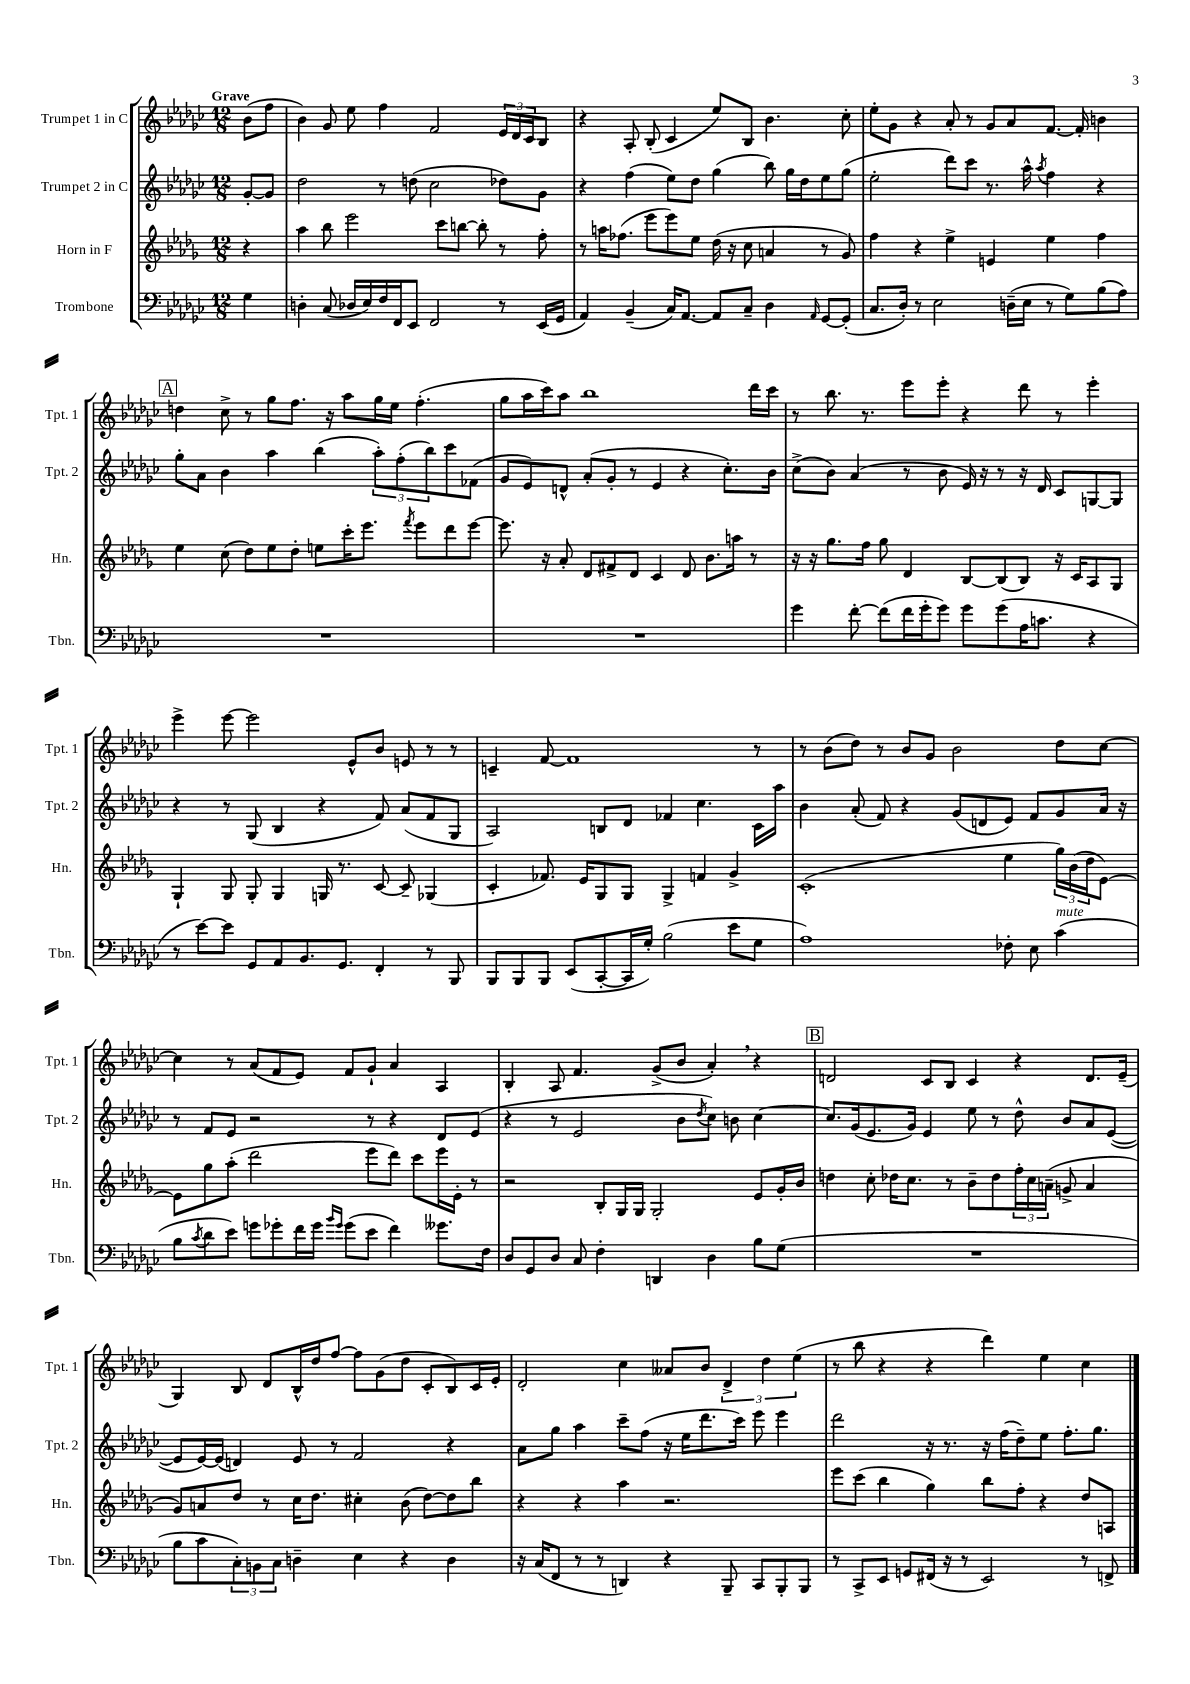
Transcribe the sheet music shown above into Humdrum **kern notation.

**kern	**kern	**kern	**kern
*staff4	*staff3	*staff2	*staff1
*clefF4	*clefG2	*clefG2	*clefG2
*k[b-e-a-d-g-c-]	*k[b-e-a-d-g-]	*k[b-e-a-d-g-c-]	*k[b-e-a-d-g-c-]
*M12/8	*M12/8	*M12/8	*M12/8
4G-	4r	[8g-'	(8b-
.	.	8g-]	8ff
=	=	=	=
4D'	4aa-	2dd-	4b-)
(8C-	8bb-	.	8g-
16D-	2eee-	.	8ee-
16E-)	.	.	.
16F	.	8r	4ff
16FF	.	.	.
8EE-	.	(8dd	.
2FF	.	2cc-	2f
.	8ccc	.	.
.	[8bb	.	.
.	8bb']	.	.
8r	8r	8dd-)	24e-
.	.	.	24d-
.	.	.	24c-
(16EE-	8ff'	8g-	8B-
16GG-	.	.	.
=	=	=	=
4AA-)	8r	4r	4r
.	16aa	.	.
.	(8.ff-	.	.
(4BB-~	.	(4ff	8A-'
.	8eee-	.	(8B-'
16C-)	8eee-)	8ee-)	4c-
[8.AA-	.	.	.
.	8ee-	8dd-	.
8AA-]	(16dd-	(4gg-	8ee-)
.	16r	.	.
8C-~	8cc	.	8B-
4D-	4a	8bb-)	4.b-
.	.	16gg-	.
.	.	16dd-	.
16qqAA-	.	.	.
[8GG-	8r	8ee-	.
(8GG-']	8g-)	(8gg-	8cc-'
=	=	=	=
8.C-	4ff	2ee-'	8ee-'
.	.	.	8g-
16D-')	.	.	.
8r	4r	.	4r
2E-	.	.	.
.	4ee-^	8ddd-)	8a-'
.	.	8ccc-	8r
.	4e	8.r	8g-
(16D~	.	.	8a-
16E-	.	16aa-^^	.
.	.	8qaa-	.
8r	4ee-	4ff	[8.f
8G-)	.	.	.
.	.	.	16f']
(8B-	4ff	4r	4b
8A-)	.	.	.
=	=	=	=
1.r	4ee-	8gg-'	4dd
.	.	8a-	.
.	(8cc	4b-	8cc-^
.	8dd-)	.	8r
.	8ee-	4aa-	8gg-
.	8dd-'	.	8.ff
.	8ee	(4bb-	.
.	.	.	16r
.	16ccc'	.	8aa-
.	8.eee-	.	.
.	.	12aa-')	16gg-
.	.	.	16ee-
.	.	(12ff'	.
.	8qfff	.	.
.	8eee-	.	(4.ff'
.	.	12bb-)	.
.	8ddd-	8ccc-	.
.	[8eee-	(8f-	.
=	=	=	=
1.r	8.eee-]	8g-	8gg-
.	.	8e-)	16aa-
.	16r	.	16ccc-)
.	8a-'	8d^^	8aa-
.	8d-	(8a-'	1bb-
.	8f#^	8g-'	.
.	8d-	8r	.
.	4c	4e-	.
.	8d-	4r	.
.	8.b-	.	.
.	.	8.cc-')	.
.	16aa	.	.
.	8r	.	16ddd-
.	.	16b-	16ccc-
=	=	=	=
4g-	16r	(8cc-^	8r
.	16r	.	.
.	8.gg-	8b-)	8.bb-
[8f'	.	(4a-	.
.	16ff	.	8.r
(8f]	8gg-	.	.
16f	4d-	8r	8eee-
16g-'	.	.	.
8g-)	.	8b-	8eee-'
8g-	[8B-	16e-)	4r
.	.	16r	.
(8g-	(8B-]	8r	.
16A-	8B-)	16r	8ddd-
8.c	.	16d-	.
.	16r	8c-	8r
.	16c	.	.
4r	8A-	[8G	4eee-'
.	8G-	8G]	.
=	=	=	=
8r	4G-`	4r	4eee-^
[8e-)	.	.	.
8e-]	8G-	8r	[8eee-
8GG-	8G-'	(8G-	2eee-]
8AA-	4G-	4B-	.
8.BB-	.	.	.
.	16G	4r	.
8.GG-	8.r	.	.
.	.	.	8e-^^
4FF'	[8c	8f)	8b-
.	8c~]	(8a-	8e
8r	(4G-	8f	8r
8BBB-	.	8G-	8r
=	=	=	=
8BBB-	4c'	2A-)	4c~
8BBB-	.	.	.
8BBB-	8.f-)	.	[8f
(8EE-	.	.	1f]
.	16e-	.	.
[8CC-'	8G-	8B	.
16CC-]	8G-	8d-	.
16G-')	.	.	.
(2B-	4G-^	4f-	.
.	4f	4.cc-	.
8e-	4g-^	.	.
8G-	.	16c-	8r
.	.	16aa-	.
=	=	=	=
1A-)	(1c'	4b-	8r
.	.	.	(8b-
.	.	(8a-'	8dd-)
.	.	8f)	8r
.	.	4r	8b-
.	.	.	8g-
.	.	(8g-	2b-
.	.	8d	.
8F-'	4ee-	8e-)	.
8E-	.	8f	.
(4c-	24gg-)	8g-	8dd-
.	(24b-	.	.
.	24dd-	.	.
.	[8e-)	16a-	[8cc-
.	.	16r	.
=	=	=	=
8B-	8e-]	8r	4cc-]
8qc-	.	.	.
8d-	8gg-	8f	.
8e-)	(8aa-'	8e-	8r
8g	2ddd-	2r	(8a-
8g-'	.	.	8f
16f	.	.	8e-)
16g-	.	.	.
16qqb-	.	.	.
16qqg-	.	.	.
(8g-	.	.	8f
8e-	8eee-	8r	8g-`
4f)	8ddd-)	4r	4a-
.	8ccc	.	.
8.g--	16eee-	8d-	4A-
.	16e-'	.	.
.	8r	(8e-	.
16F	.	.	.
=	=	=	=
8D-	2r	4r	4B-'
8GG-	.	.	.
8D-	.	8r	8A-
8C-	.	2e-	4.f
4F'	8B-'	.	.
.	16G-	.	.
.	16G-	.	.
4DD	2G-'	.	(8g-^
.	.	8b-	8b-
.	.	8qdd-	.
4D-	.	8cc-)	4a-')
.	.	8b	.
8B-	8e-	[4cc-	4r
(8G-	16g-'	.	.
.	16b-	.	.
=	=	=	=
1.r	4dd	8.cc-]	2d
.	.	(16g-	.
.	8cc'	8.e-	.
.	16dd-	.	.
.	8.cc	16g-)	.
.	.	4e-	8c-
.	8r	.	8B-
.	8b-~	8ee-	4c-
.	8dd-	8r	.
.	24ff'	8dd-^^	4r
.	24cc	.	.
.	(24a~	.	.
.	8g^	8b-	.
.	4a	8a-	8.d
.	.	([8e-	.
.	.	.	(16e-~
=	=	=	=
8B-	8g-)	8e-]	4G-)
8c-	8a	[16e-)	.
.	.	(16e-]	.
12C-')	8dd-	4d)	8B-
12BB	.	.	.
.	8r	.	8d-
12C-	.	.	.
4D~	16cc	8e-	16B-^^
.	8.dd-	.	16dd-
.	.	8r	[8ff
4E-	4cc#'	2f	8ff]
.	.	.	(8g-
4r	(8b-	.	8dd-
.	[8dd-)	.	8c-'
4D	8dd-]	4r	8B-)
.	8bb-	.	16c-
.	.	.	16e-'
=	=	=	=
16r	4r	8a-	2d-'
(16C-	.	.	.
8FF	.	8gg-	.
8r	4r	4aa-	.
8r	.	.	.
4DD)	4aa-	8ccc-~	4cc-
.	.	(8ff	.
4r	2.r	16r	8a--
.	.	16ee-	.
.	.	8.ddd-	8b-
8BBB-~	.	.	6d-^
.	.	16ccc-)	.
8CC-	.	8eee-	.
.	.	.	6dd-
8BBB-'	.	4eee-	.
.	.	.	(6ee-
8BBB-	.	.	.
=	=	=	=
8r	8eee-	2ddd-	8r
8CC-^	(8ccc	.	8bb-
8EE-	4bb-	.	4r
8GG	.	.	.
(16FF#	4gg-)	16r	4r
16r	.	8.r	.
8r	.	.	.
2EE-)	8bb-	16r	4ddd-)
.	.	(16ff	.
.	8ff'	8dd-~)	.
.	4r	8ee-	4ee-
.	.	8.ff'	.
8r	8dd-	.	4cc-
.	.	8.gg-	.
8FF^	8A	.	.
==	==	==	==
*-	*-	*-	*-
